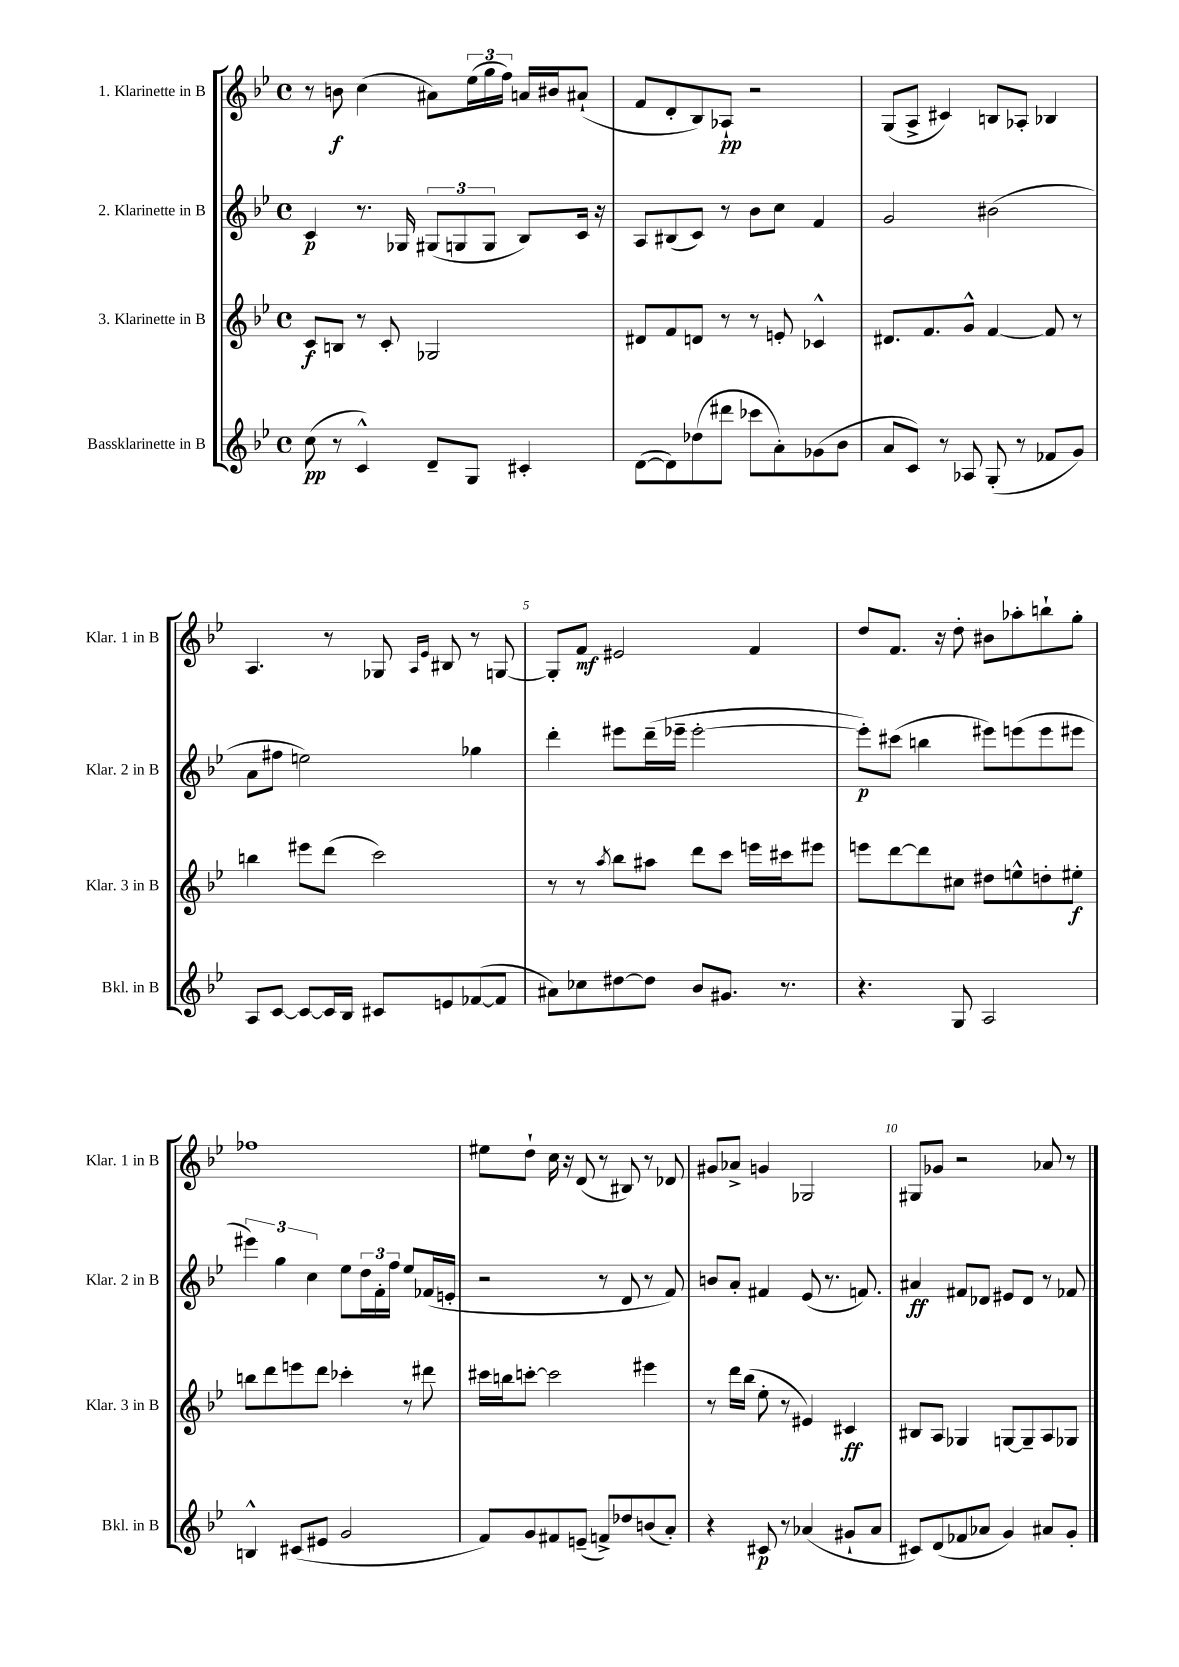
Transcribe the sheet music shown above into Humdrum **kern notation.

**kern	**kern	**kern	**kern
*staff4	*staff3	*staff2	*staff1
*clefG2	*clefG2	*clefG2	*clefG2
*k[b-e-]	*k[b-e-]	*k[b-e-]	*k[b-e-]
*M4/4	*M4/4	*M4/4	*M4/4
*met(c)	*met(c)	*met(c)	*met(c)
(8cc	8c	4c	8r
8r	8B	.	8b
4c^^)	8r	8.r	(4cc
.	8c'	.	.
.	.	16G-	.
8d~	2G-	(12G#	8a#)
.	.	12G	.
8G	.	.	(24ee-
.	.	12G	24gg
.	.	.	24ff)
4c#'	.	8B-)	16a
.	.	.	16b#
.	.	16c	(8a#`
.	.	16r	.
=	=	=	=
([8d	8d#	8A	8f
8d])	8f	(8B#	8d'
(8dd-	8d	8c)	8B-)
8ddd#	8r	8r	8A-`
8ccc-	8r	8b-	2r
8a')	8e'	8cc	.
(8g-	4c-^^	4f	.
8b-	.	.	.
=	=	=	=
8a	8.d#	2g	(8G
8c)	.	.	8A^
.	8.f	.	.
8r	.	.	4c#)
8A-	8g^^	.	.
(8G'	[4f	(2b#	8B
8r	.	.	8A-'
8f-	8f]	.	4B-
8g)	8r	.	.
=	=	=	=
8A	4bb	8a	4.A
[8c	.	8ff#	.
8c_	8eee#	2ee)	.
16c]	(8ddd	.	8r
16B-	.	.	.
8c#	2ccc)	.	8G-
.	.	.	16qqA
.	.	.	16qqe-
8e	.	.	8B#
([8f-	.	4gg-	8r
8f-]	.	.	[8G
=	=	=	=
8a#)	8r	4ddd'	8G']
8cc-	8r	.	8f
.	8qaa	.	.
[8dd#	8bb-	8eee#	2e#
8dd#]	8aa#	(16ddd~	.
.	.	16eee-~	.
8b-	8ddd	[2eee-'	.
8.g#	8ccc	.	.
.	16eee	.	4f
8.r	16ccc#	.	.
.	8eee#	.	.
=	=	=	=
4.r	8eee	8eee-'])	8dd
.	[8ddd	(8ccc#	8.f
.	8ddd]	4bb	.
.	.	.	16r
8G	8cc#	.	8dd'
2A	8dd#	8eee#)	8b#
.	8ee^^	(8eee	8aa-'
.	8dd'	8eee	8bb`
.	8ee#'	8eee#	8gg'
=	=	=	=
4B^^	8bb	6eee#)	1ff-
.	8ddd	.	.
.	.	6gg	.
(8c#	8eee	.	.
.	.	6cc	.
8e#	8ddd	.	.
2g	4ccc-'	8ee-	.
.	.	24dd	.
.	.	24f'	.
.	.	24ff	.
.	8r	8ee-	.
.	8ddd#	(16f-	.
.	.	16e'	.
=	=	=	=
8f)	16ccc#	2r	8ee#
.	16bb	.	.
8g	[8ccc'	.	8dd`
8f#	2ccc]	.	16cc
.	.	.	16r
(8e~	.	.	(8d
8f^)	.	8r	8r
8dd-	.	8d	8B#)
(8b	4eee#	8r	8r
8a')	.	8f)	8d-
=	=	=	=
4r	8r	8b	8g#
.	16ddd	8a'	8a-^
.	(16bb-	.	.
8c#	8ee-'	4f#	4g
8r	8r	.	.
(4a-	4e#)	(8e-	2G-
.	.	8.r	.
8g#`	4c#	.	.
.	.	8.f)	.
8a-	.	.	.
=	=	=	=
8c#)	8B#	4a#	8G#
(8d	8A	.	8g-
8f-	4G-	8f#	2r
8a-	.	8d-	.
4g)	[8G	8e#	.
.	8G~]	8d-	.
8a#	8A	8r	8a-
8g'	8G-	8f-	8r
==	==	==	==
*-	*-	*-	*-
